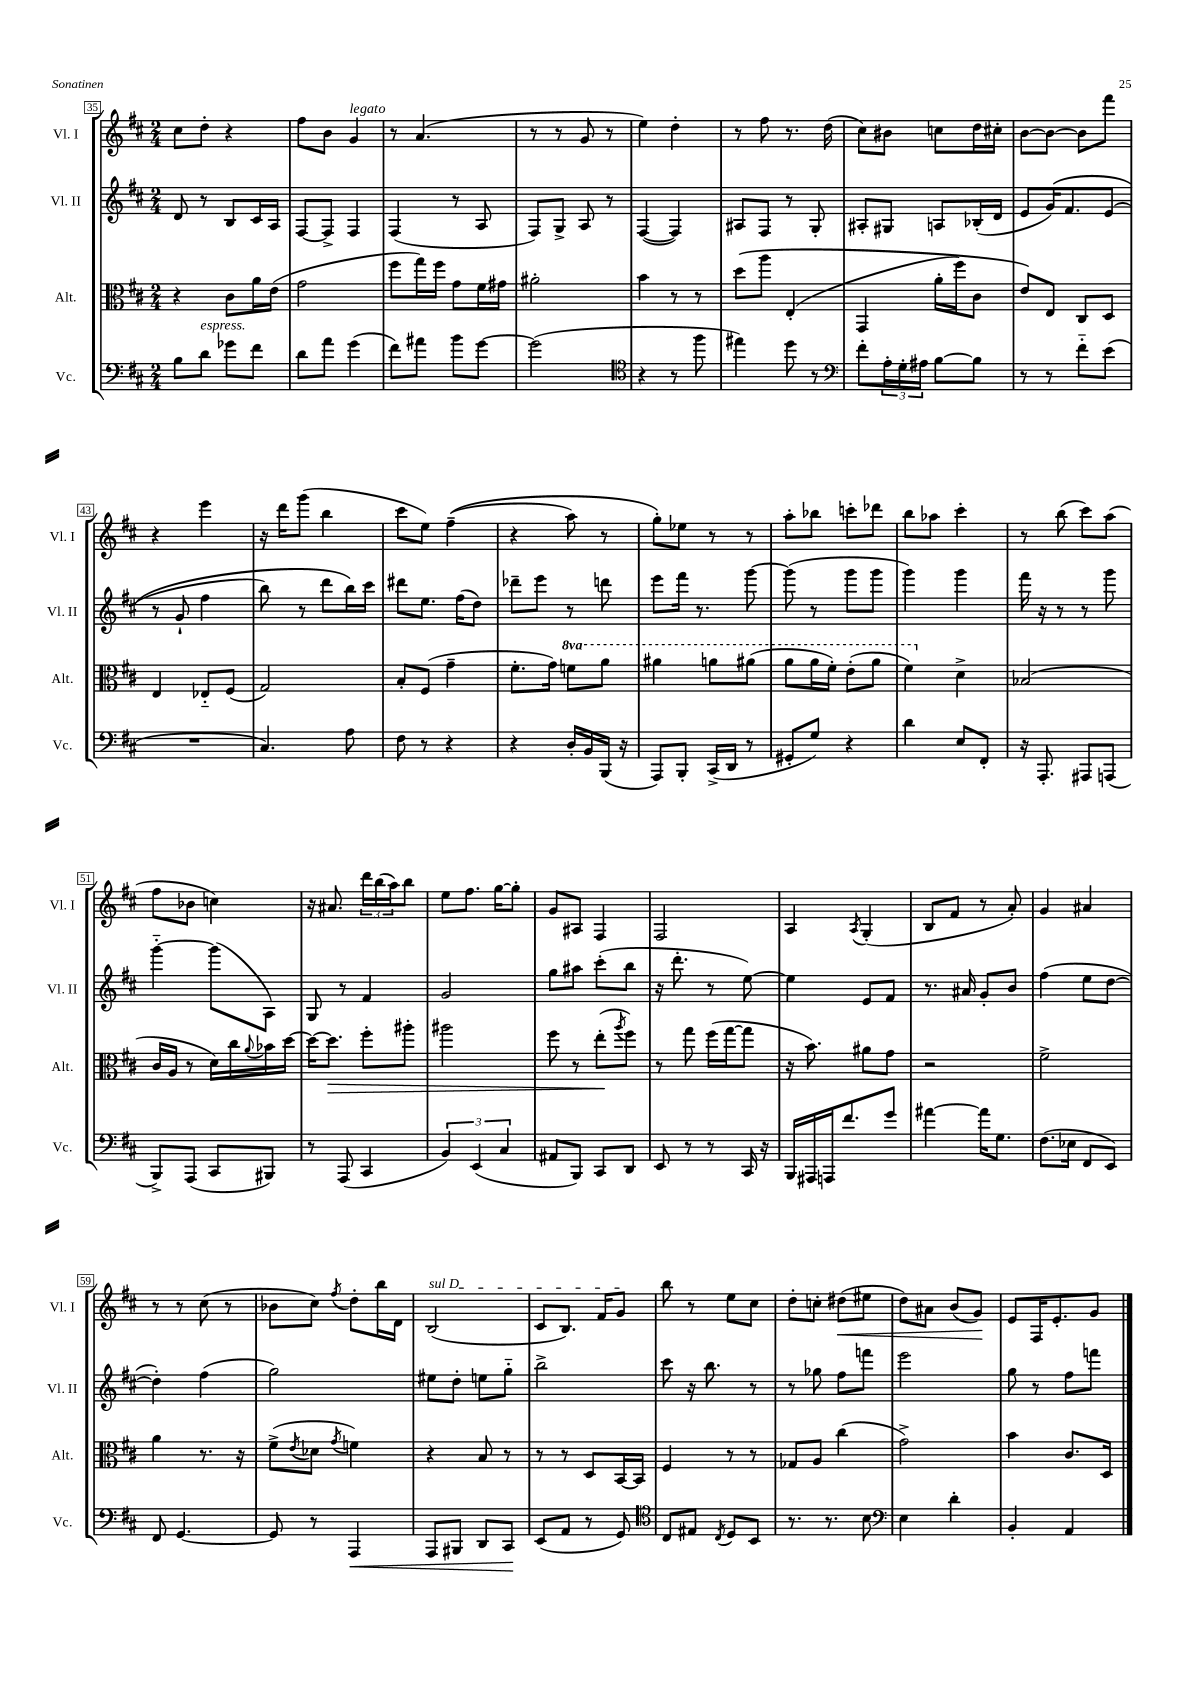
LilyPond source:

<<
\new StaffGroup <<
\new Staff = "s0" \with { instrumentName = "Vl. I" shortInstrumentName = "Vl. I" } {
    \clef treble \key d \major \numericTimeSignature \time 2/4
    cis''8 d''8-. r4 |
    fis''8 b'8 g'4^\markup { \italic "legato" } |
    r8 a'4.( |
    r8 r8 g'8 r8 |
    e''4) d''4-. |
    r8 fis''8 r8. d''16( |
    cis''8) bis'8 c''8 d''16 cis''16-. |
    b'8~ b'8~ b'8 fis'''8 |
    r4 e'''4 |
    r16 d'''16 g'''8( b''4 |
    cis'''8 e''8) fis''4--(\( |
    r4 a''8) r8 |
    g''8-.\) ees''8 r8 r8 |
    a''8-. bes''8 c'''8-. des'''8 |
    b''8 aes''8 cis'''4-. |
    r8 b''8( cis'''8) a''8( |
    fis''8 bes'8 c''4) |
    r16 ais'8. \tuplet 3/2 { d'''16 b''16( a''16) } b''8 |
    e''8 fis''8. g''16~ g''8-. |
    g'8 ais8 fis4 |
    fis2 |
    a4 \acciaccatura { a8 } g4-.( |
    b8 fis'8 r8 a'8-.) |
    g'4 ais'4 |
    r8 r8 cis''8( r8 |
    bes'8 cis''8) \acciaccatura { fis''8 } d''8-. b''16 d'16 |
    \once \override TextSpanner.bound-details.left.text = \markup { \italic "sul D" } b2\startTextSpan( |
    cis'8 b8.) fis'16 g'8\stopTextSpan |
    b''8 r8 e''8 cis''8 |
    d''8-. c''8-. dis''8\<( eis''8 |
    d''8) ais'8 b'8( g'8\!) |
    e'8 fis16 e'8.-. g'8 \bar "|." |
}
\new Staff = "s1" \with { instrumentName = "Vl. II" shortInstrumentName = "Vl. II" } {
    \clef treble \key d \major \numericTimeSignature \time 2/4
    d'8 r8 b8 cis'16 a16 |
    fis8~ fis8-> fis4 |
    fis4( r8 a8 |
    fis8) g8-> a8 r8 |
    fis4~( fis4) |
    ais8 fis8 r8 g8-. |
    ais8-. gis8 a8 bes16-.( d'16 |
    e'8 g'16)\( fis'8. e'8( |
    r8 g'8-! fis''4 |
    b''8) r8 d'''8 b''16\) cis'''16 |
    dis'''8 e''8. fis''16( d''8) |
    des'''8-- e'''8 r8 d'''8 |
    e'''8 fis'''16 r8. g'''8~ |
    g'''8( r8 g'''8 g'''8 |
    g'''4) g'''4 |
    fis'''16 r16 r8 r8 g'''8 |
    g'''4~-_ g'''8( a8) |
    g8 r8 fis'4 |
    g'2 |
    g''8 ais''8 cis'''8-.( b''8 |
    r16 d'''8.-. r8 e''8~) |
    e''4 e'8 fis'8 |
    r8. ais'16 g'8-. b'8 |
    fis''4( e''8 d''8~ |
    d''4-.) fis''4( |
    g''2) |
    eis''8 d''8-. e''8 g''8-_ |
    b''2-> |
    cis'''8 r16 b''8. r8 |
    r8 ges''8 fis''8 f'''8 |
    e'''2 |
    g''8 r8 fis''8 f'''8 \bar "|." |
}
\new Staff = "s2" \with { instrumentName = "Alt." shortInstrumentName = "Alt." } {
    \clef alto \key d \major \numericTimeSignature \time 2/4 \set Staff.ottavationMarkups = #ottavation-simple-ordinals
    r4 cis'8 a'16 e'16( |
    g'2 |
    fis''8 g''16) fis''16 g'8 fis'16 gis'16 |
    ais'2-. |
    b'4 r8 r8 |
    d''8\( a''8 e4-.( |
    g,4 a'16-. fis''16) cis'8 |
    e'8\) e8 cis8 d8 |
    e4 ees8-_ fis8( |
    g2) |
    b8-. fis8( g'4-- |
    fis'8.-. g'16) \ottava #1 f''8 a''8 |
    ais''4 a''8 ais''8( |
    a''8 a''16 fis''16-.) e''8-.( a''8 |
    fis''4) \ottava #0 d'4-> |
    bes2( |
    cis'16 a16 r8 d'16) cis''16 \appoggiatura { a'8 } bes'16 d''16~ |
    d''16~ d''8.\> fis''8-. ais''8-. |
    ais''2 |
    fis''8 r8 e''8-.\!( \acciaccatura { a''8 } fis''8) |
    r8 g''8 fis''16( g''16~ g''8 |
    r16 b'8.) ais'8 g'8 |
    r2 |
    fis'2-> |
    a'4 r8. r16 |
    fis'8->( \acciaccatura { e'8 } des'8 \acciaccatura { g'8 } f'4) |
    r4 b8 r8 |
    r8 r8 d8 b,16~ b,16 |
    fis4 r8 r8 |
    ges8 a8 cis''4( |
    g'2->) |
    b'4 cis'8. d16 \bar "|." |
}
\new Staff = "s3" \with { instrumentName = "Vc." shortInstrumentName = "Vc." } {
    \clef bass \key d \major \numericTimeSignature \time 2/4
    b8 d'8^\markup { \italic "espress." } ges'8 fis'8 |
    d'8 a'8 g'4( |
    fis'8) ais'8 b'8 g'8~ |
    g'2( |
    \clef tenor r4 r8 fis''8 |
    eis''4) d''8 r8 |
    \clef bass fis'8-. \tuplet 3/2 { a16-. g16-. ais16 } b8~ b8 |
    r8 r8 fis'8-_ e'8( |
    R2 |
    cis4.) a8 |
    fis8 r8 r4 |
    r4 d16-. b,16 b,,16( r16 |
    a,,8) b,,8-. cis,16->( d,16 r8 |
    gis,8-. g8) r4 |
    d'4 e8 fis,8-. |
    r16 a,,8.-. ais,,8 a,,8( |
    b,,8->) a,,8( cis,8 bis,,8) |
    r8 a,,8( cis,4 |
    \tuplet 3/2 { b,4) e,4( cis4 } |
    ais,8 b,,8) cis,8 d,8 |
    e,8 r8 r8 cis,16 r16 |
    b,,16 ais,,16 a,,16 fis'8. g'8 |
    ais'4~ ais'16 g8. |
    fis8.( ees16 fis,8 e,8) |
    fis,8 g,4.~ |
    g,8 r8 a,,4\< |
    a,,8 bis,,8 d,8 cis,8\! |
    e,8( a,8 r8 g,8) |
    \clef tenor cis8 eis8 \acciaccatura { cis8 } d8 b,8 |
    r8. r8. b8 |
    \clef bass e4 d'4-. |
    b,4-. a,4 \bar "|." |
}
>>
>>
\layout { \context { \Score currentBarNumber = #35 \override BarNumber.stencil = #(make-stencil-boxer 0.1 0.3 ly:text-interface::print) } }
